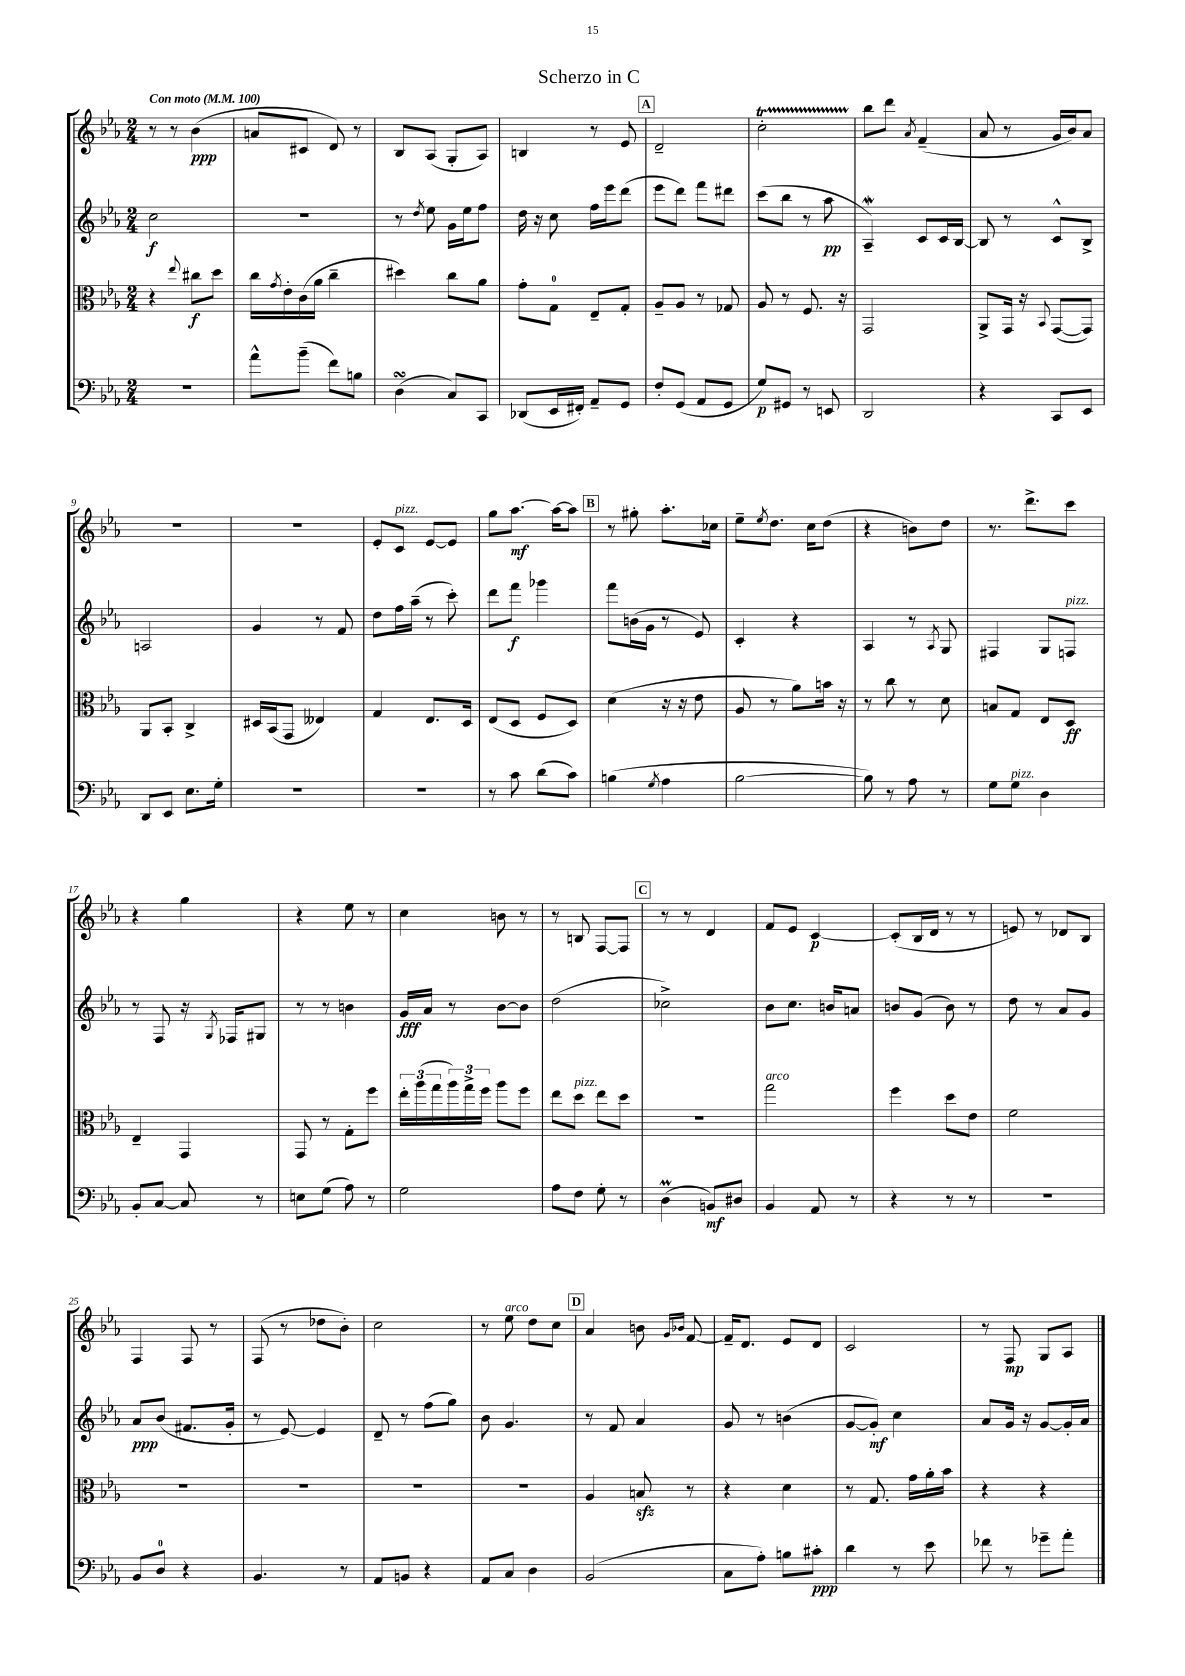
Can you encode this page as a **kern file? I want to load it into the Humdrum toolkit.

**kern	**dynam	**kern	**dynam	**kern	**dynam	**kern	**dynam
*part4	*part4	*part3	*part3	*part2	*part2	*part1	*part1
*staff4	*staff4	*staff3	*staff3	*staff2	*staff2	*staff1	*staff1
*clefF4	*	*clefC3	*	*clefG2	*	*clefG2	*
*k[b-e-a-]	*	*k[b-e-a-]	*	*k[b-e-a-]	*	*k[b-e-a-]	*
*M2/4	*	*M2/4	*	*M2/4	*	*M2/4	*
*MM100	*	*MM100	*	*MM100	*	*MM100	*
=1	=1	=1	=1	=1	=1	=1	=1
!	!	!	!	!	!	!LO:TX:a:B:t=Con moto	!
2r	.	4r	.	2cc\	f	8r	.
.	.	.	.	.	.	8r	.
.	.	8qqee-/	.	.	.	.	.
.	.	8cc#X\L	f	.	.	(4b-\	ppp
.	.	8dd\J	.	.	.	.	.
=2	=2	=2	=2	=2	=2	=2	=2
8a-^^\L	.	16cc\LL	.	2r	.	8an/L	.
.	.	8qg/	.	.	.	.	.
.	.	16e-'\	.	.	.	.	.
(8b-~\J	.	(16c\	.	.	.	8c#X/J	.
.	.	16a-\JJ	.	.	.	.	.
8f\L)	.	4cc~\	.	.	.	8d/)	.
8Bn\J	.	.	.	.	.	8r	.
=3	=3	=3	=3	=3	=3	=3	=3
(4DsSsS\	.	4dd#X\)	.	8r	.	8B-/L	.
.	.	.	.	8qdd/	.	.	.
.	.	.	.	8ee-\	.	(8A-/J	.
8C/L)	.	8cc\L	.	16g\LL	.	8G'/L	.
.	.	.	.	16ee-\J	.	.	.
8CC/J	.	8a-\J	.	8ff\J	.	8A-/J)	.
=4	=4	=4	=4	=4	=4	=4	=4
(8DD-X/L	.	8g'\L	.	16dd\	.	4Bn/	.
.	.	.	.	16r	.	.	.
16EE-/L	.	8G\J	.	8cc\	.	.	.
16FF#X'/JJ)	.	.	.	.	.	.	.
8AA-~/L	.	8E-~/L	.	16ff\LL	.	8r	.
.	.	.	.	16eee-\J	.	.	.
8GG/J	.	8G'/J	.	(8ddd\J	.	8e-/	.
!!LO:REH:place=s1:t=A
=5	=5	=5	=5	=5	=5	=5	=5
8F'/L	.	8A-~/L	.	8eee-\L	.	2d~/	.
(8GG/J	.	8A-/J	.	8ddd\J)	.	.	.
8AA-/L	.	8r	.	8fff\L	.	.	.
8GG/J	.	8G-X/	.	8ddd#X\J	.	.	.
=6	=6	=6	=6	=6	=6	=6	=6
8G/L)	p	8A-/	.	(8ccc\L	.	2ccT'\	.
8GG#X/J	.	8r	.	8bb-\J	.	.	.
8r	.	8.F/	.	8r	.	.	.
8EEn/	.	.	.	8aa-\	pp	.	.
.	.	16r	.	.	.	.	.
=7	=7	=7	=7	=7	=7	=7	=7
2DD/	.	2GG/	.	4A-w~/)	.	8bb-\L	.
.	.	.	.	.	.	8ddd\J	.
.	.	.	.	.	.	8qa-/	.
.	.	.	.	8c/L	.	(4f~/	.
.	.	.	.	16c/L	.	.	.
.	.	.	.	[16B-/JJ	.	.	.
=8	=8	=8	=8	=8	=8	=8	=8
4r	.	8AA-^/L	.	8B-/]	.	8a-/	.
.	.	16GG/Jk	.	8r	.	8r	.
.	.	16r	.	.	.	.	.
.	.	8qqBB-/	.	.	.	.	.
8CC/L	.	([8GG/L	.	8c^^/L	.	16g/LL	.
.	.	.	.	.	.	16b-/J)	.
8EE-/J	.	8GG/J])	.	8B-^/J	.	8a-/J	.
!!LO:LB:g=z
=9	=9	=9	=9	=9	=9	=9	=9
8DD/L	.	8AA-/L	.	2An/	.	2r	.
8EE-/J	.	8BB-'/J	.	.	.	.	.
8.E-\L	.	4C^/	.	.	.	.	.
16G'\Jk	.	.	.	.	.	.	.
=10	=10	=10	=10	=10	=10	=10	=10
2r	.	16D#X/LL	.	4g/	.	2r	.
.	.	(16BB-/J	.	.	.	.	.
.	.	8GG/J	.	.	.	.	.
.	.	4E--X/)	.	8r	.	.	.
.	.	.	.	8f/	.	.	.
=11	=11	=11	=11	=11	=11	=11	=11
2r	.	4G/	.	8dd\L	.	8e-'/L	.
!	!	!	!	!	!	!LO:TX:a:i:t=pizz.	!
.	.	.	.	16ff\L	.	8c/J	.
.	.	.	.	(16aa-~\JJ	.	.	.
.	.	8.E-/L	.	8r	.	[8e-/L	.
.	.	.	.	8ccc'\)	.	8e-/J]	.
.	.	16D/Jk	.	.	.	.	.
=12	=12	=12	=12	=12	=12	=12	=12
8r	.	(8E-/L	.	8ddd\L	.	8gg\L	.
8c\	.	8D/J	.	8fff\J	f	[8.aa-\J	mf
(8d\L	.	8F/L	.	4ggg-X\	.	.	.
.	.	.	.	.	.	16aa-\KL_	.
8c\J)	.	8D/J)	.	.	.	8aa-\J]	.
!!LO:REH:place=s1:t=B
=13	=13	=13	=13	=13	=13	=13	=13
(4Bn\	.	(4d\	.	8fff\L	.	8r	.
.	.	.	.	(16bn\L	.	8gg#X'\	.
.	.	.	.	16g\JJ	.	.	.
8qG/	.	.	.	.	.	.	.
4A-\	.	16r	.	8r	.	8.aa-'\L	.
.	.	16r	.	.	.	.	.
.	.	8e-\	.	8e-/)	.	.	.
.	.	.	.	.	.	16cc-X\Jk	.
=14	=14	=14	=14	=14	=14	=14	=14
[2B-\	.	8A-/	.	4c'/	.	8ee-~\L	.
.	.	.	.	.	.	8qee-/	.
.	.	8r	.	.	.	8.dd\J	.
.	.	8a-\L)	.	4r	.	.	.
.	.	.	.	.	.	16cc\KL	.
.	.	16bn\Jk	.	.	.	(8dd\J	.
.	.	16r	.	.	.	.	.
=15	=15	=15	=15	=15	=15	=15	=15
8B-\])	.	8r	.	4A-/	.	4r	.
8r	.	8cc\	.	.	.	.	.
8A-\	.	8r	.	8r	.	8bn\L)	.
.	.	.	.	8qA-/	.	.	.
8r	.	8d\	.	8G/	.	8dd\J	.
=16	=16	=16	=16	=16	=16	=16	=16
8G\L	.	8Bn/L	.	4F#X/	.	8.r	.
!LO:TX:a:i:t=pizz.	!	!	!	!	!	!	!
8G\J	.	8G/J	.	.	.	.	.
.	.	.	.	.	.	8.ddd^\L	.
4D\	.	8E-/L	.	8G/L	.	.	.
!	!	!	!	!LO:TX:a:i:t=pizz.	!	!	!
.	.	8D/J	ff	8Fn/J	.	8ccc\J	.
!!LO:LB:g=z
=17	=17	=17	=17	=17	=17	=17	=17
8BB-'/L	.	4E-~/	.	8r	.	4r	.
[8C/J	.	.	.	8F/	.	.	.
8C/]	.	4GG/	.	16r	.	4gg\	.
.	.	.	.	8qG/	.	.	.
.	.	.	.	16F-X/KL	.	.	.
8r	.	.	.	8G#X/J	.	.	.
=18	=18	=18	=18	=18	=18	=18	=18
8En\L	.	8GG/	.	8r	.	4r	.
(8G\J	.	8r	.	8r	.	.	.
8A-\)	.	8G'\L	.	4bn\	.	8ee-\	.
8r	.	8ff\J	.	.	.	8r	.
=19	=19	=19	=19	=19	=19	=19	=19
2G\	.	24ee-'\LL	.	16g/LL	fff	4cc\	.
.	.	(24aa-\	.	.	.	.	.
.	.	.	.	16a-/JJ	.	.	.
.	.	24gg\	.	.	.	.	.
.	.	24aa-\)	.	8r	.	.	.
.	.	24gg^\	.	.	.	.	.
.	.	24ff\JJ	.	.	.	.	.
.	.	8aa-\L	.	[8b-\L	.	8bn\	.
.	.	8ff\J	.	8b-\J]	.	8r	.
=20	=20	=20	=20	=20	=20	=20	=20
8A-\L	.	8ee-\L	.	(2dd\	.	8r	.
!	!	!LO:TX:a:i:t=pizz.	!	!	!	!	!
8F\J	.	8dd\J	.	.	.	8Bn/	.
8G'\	.	8ee-\L	.	.	.	[8F/L	.
8r	.	8dd\J	.	.	.	8F/J]	.
!!LO:REH:place=s1:t=C
=21	=21	=21	=21	=21	=21	=21	=21
(4Dm\	.	2r	.	2cc-X^\)	.	8r	.
.	.	.	.	.	.	8r	.
8BBn/L)	mf	.	.	.	.	4d/	.
8D#X/J	.	.	.	.	.	.	.
=22	=22	=22	=22	=22	=22	=22	=22
!	!	!LO:TX:a:i:t=arco	!	!	!	!	!
4BB-/	.	2gg\	.	8b-\L	.	8f/L	.
.	.	.	.	8.cc\J	.	8e-/J	.
8AA-/	.	.	.	.	.	[4c/	p
.	.	.	.	16bn/KL	.	.	.
8r	.	.	.	8an/J	.	.	.
=23	=23	=23	=23	=23	=23	=23	=23
4r	.	4ff\	.	8bn/L	.	(8c'/L]	.
.	.	.	.	(8g/J	.	16B-/L	.
.	.	.	.	.	.	16d/JJ	.
8r	.	8dd\L	.	8b\)	.	8r	.
8r	.	8e-\J	.	8r	.	8r	.
=24	=24	=24	=24	=24	=24	=24	=24
2r	.	2f\	.	8dd\	.	8en/)	.
.	.	.	.	8r	.	8r	.
.	.	.	.	8a-/L	.	8d-X/L	.
.	.	.	.	8g/J	.	8B-/J	.
!!LO:LB:g=z
=25	=25	=25	=25	=25	=25	=25	=25
8BB-/L	.	2r	.	8a-/L	ppp	4F/	.
8D/J	.	.	.	(8b-/J	.	.	.
4r	.	.	.	8.f#X/L	.	8F/	.
.	.	.	.	.	.	8r	.
.	.	.	.	16g'/Jk	.	.	.
=26	=26	=26	=26	=26	=26	=26	=26
4.BB-/	.	2r	.	8r	.	(8F/	.
.	.	.	.	[8e-/)	.	8r	.
.	.	.	.	4e-/]	.	8dd-X\L	.
8r	.	.	.	.	.	8b-'\J)	.
=27	=27	=27	=27	=27	=27	=27	=27
8AA-/L	.	2r	.	8d~/	.	2cc\	.
8BBn/J	.	.	.	8r	.	.	.
4r	.	.	.	(8ff\L	.	.	.
.	.	.	.	8gg\J)	.	.	.
=28	=28	=28	=28	=28	=28	=28	=28
8AA-/L	.	2r	.	8b-\	.	8r	.
!	!	!	!	!	!	!LO:TX:a:i:t=arco	!
8C/J	.	.	.	4.g/	.	8ee-\	.
4D\	.	.	.	.	.	8dd\L	.
.	.	.	.	.	.	8cc\J	.
!!LO:REH:place=s1:t=D
=29	=29	=29	=29	=29	=29	=29	=29
(2BB-/	.	4A-/	.	8r	.	4a-/	.
.	.	.	.	8f/	.	.	.
.	.	8Bnzz/	.	4a-/	.	8bn\	.
.	.	.	.	.	.	16qqg/LL	.
.	.	.	.	.	.	16qqb-X/JJ	.
.	.	8r	.	.	.	[8f/	.
=30	=30	=30	=30	=30	=30	=30	=30
8C\L	.	4r	.	8g/	.	16f~/KL]	.
.	.	.	.	.	.	8.d/J	.
8A-'\J)	.	.	.	8r	.	.	.
8Bn\L	.	4d\	.	(4bn\	.	8e-/L	.
8c#X'\J	ppp	.	.	.	.	8d/J	.
=31	=31	=31	=31	=31	=31	=31	=31
4d\	.	8r	.	[8g/L	.	2c/	.
.	.	8.G/	.	8g'/J])	mf	.	.
8r	.	.	.	4cc\	.	.	.
.	.	16g\LL	.	.	.	.	.
8e-\	.	16a-'\	.	.	.	.	.
.	.	16b-\JJ	.	.	.	.	.
=32	=32	=32	=32	=32	=32	=32	=32
8f-X\	.	4r	.	8a-/L	.	8r	.
8r	.	.	.	16g/Jk	.	8F/	mp
.	.	.	.	16r	.	.	.
8g-X~\L	.	4r	.	[8g/L	.	8G/L	.
8a-'\J	.	.	.	16g'/L]	.	8A-/J	.
.	.	.	.	16a-/JJ	.	.	.
==	==	==	==	==	==	==	==
*-	*-	*-	*-	*-	*-	*-	*-
